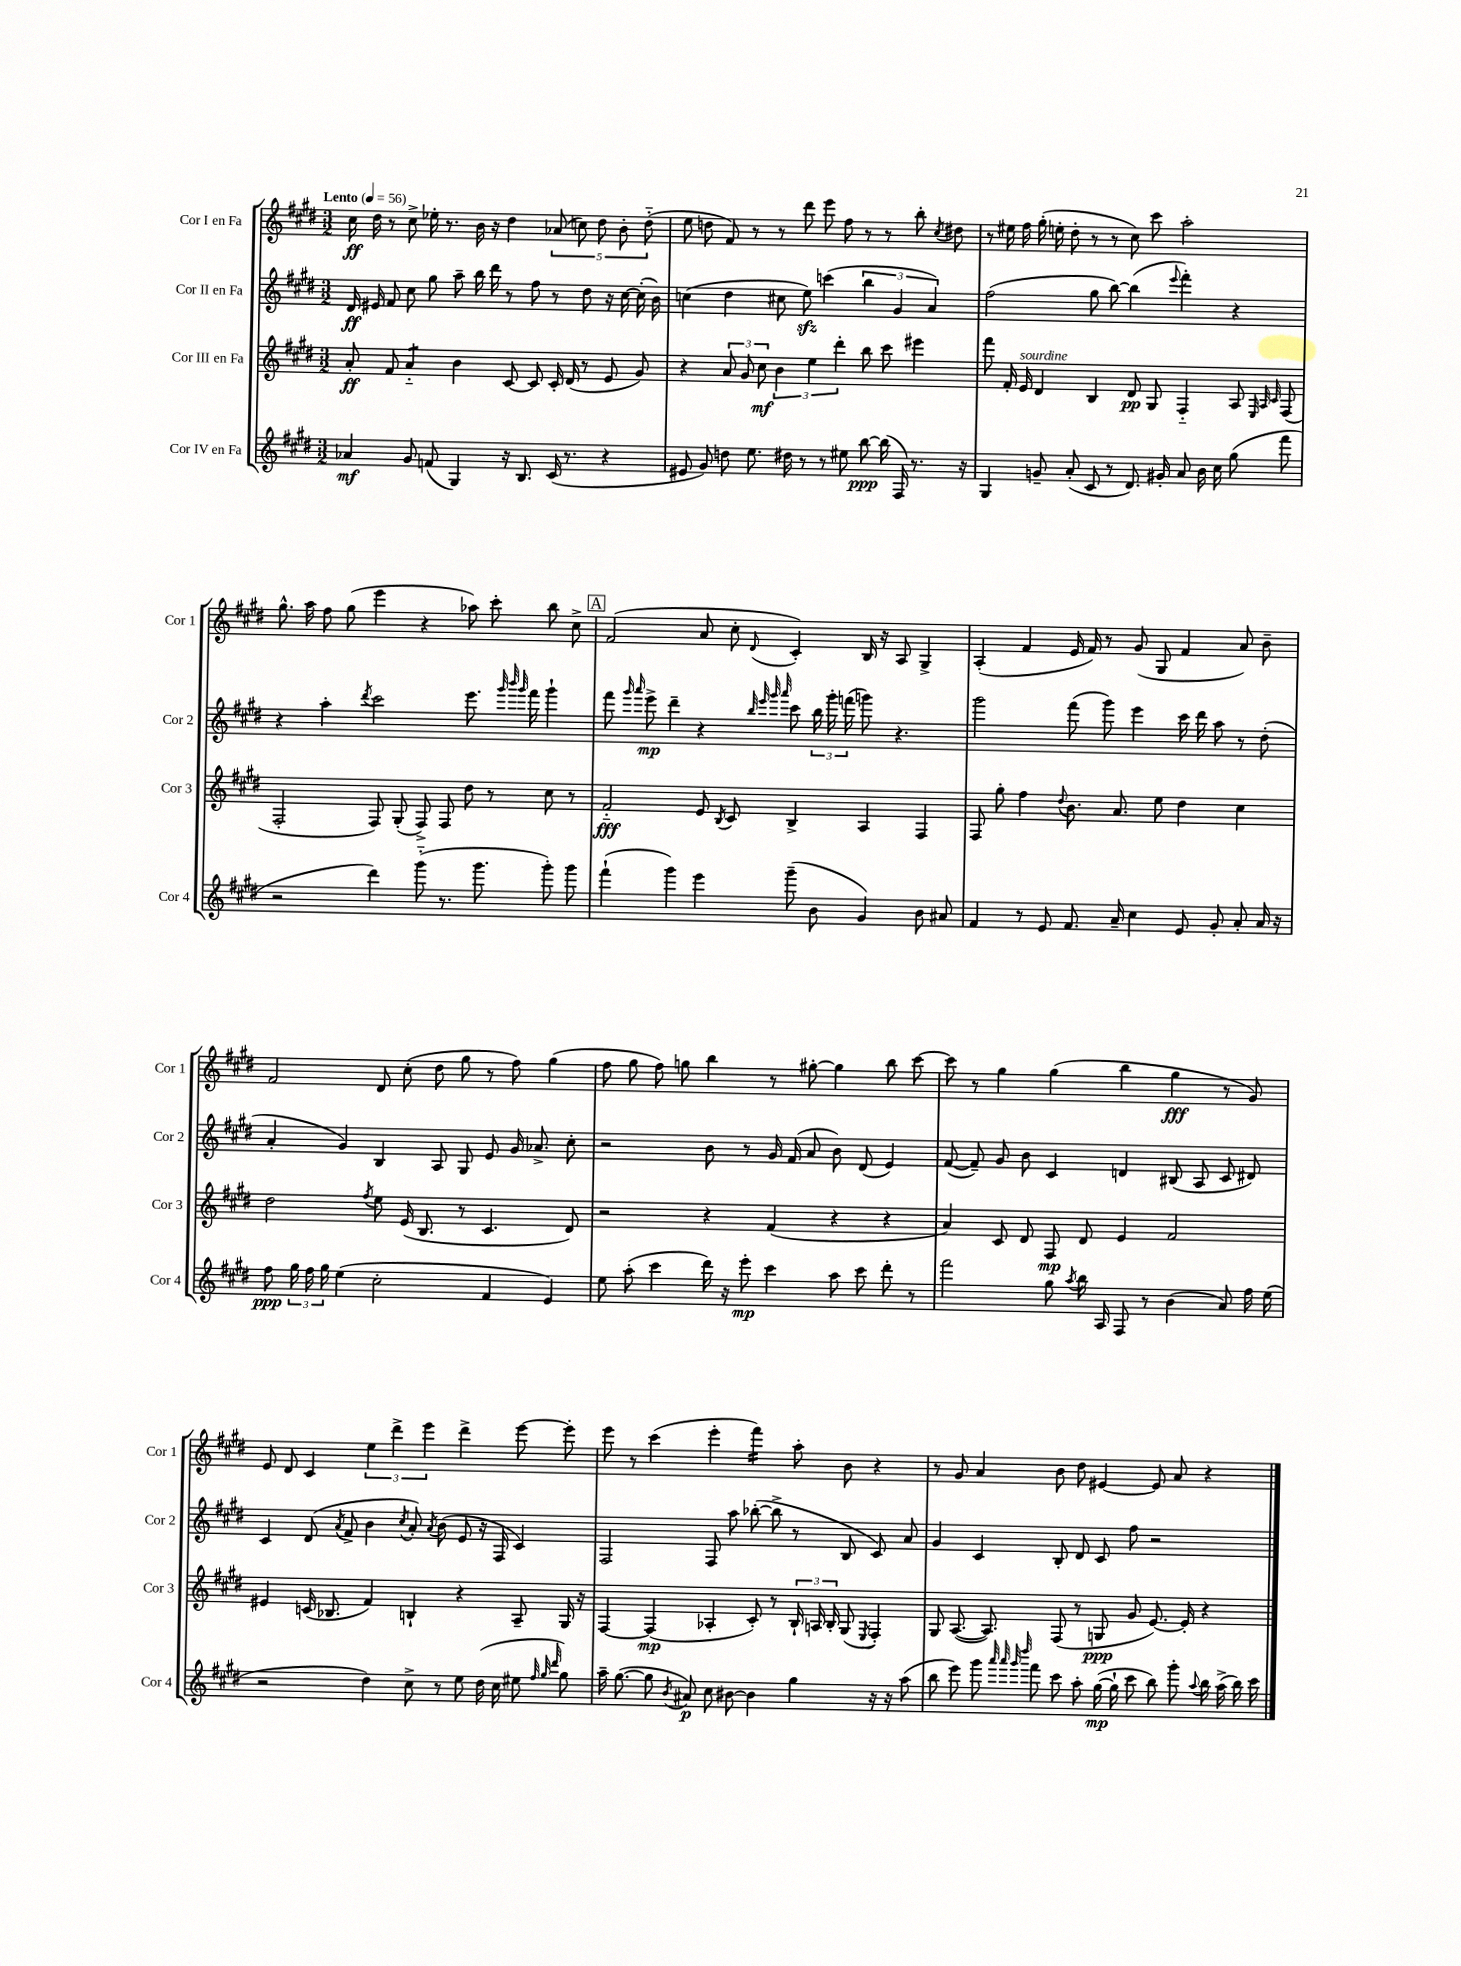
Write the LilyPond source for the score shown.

<<
\new StaffGroup <<
\new Staff = "s0" \with { instrumentName = "Cor I en Fa" shortInstrumentName = "Cor 1" } {
    \clef treble \key e \major \numericTimeSignature \time 3/2 \tempo "Lento" 4 = 56
    \autoBeamOff cis''16\ff dis''16 r8 cis''8-> ees''16-. r8. b'16 r16 dis''4 \tuplet 5/4 { aes'8( c''8) dis''8 b'8-. dis''8-_( } |
    e''8 d''8 fis'8) r8 r8 dis'''8 e'''8 fis''8 r8 r8 b''8-. \acciaccatura { cis''8 } dis''8 |
    r8 eis''16 fis''16 gis''16-.( e''16-. dis''8-. r8 r8 cis''8) cis'''8 a''2-. |
    gis''8.-^ a''16 fis''8 gis''8( e'''4 r4 aes''8) cis'''8-. b''8 cis''8-> |
    \mark \markup { \box "A" } fis'2( a'8 cis''8-. \appoggiatura { dis'8 } cis'4-.) b16 r16 a8 gis4-> |
    a4-.( fis'4 e'16 fis'16) r8 gis'8( gis8 fis'4 a'8) b'8-- |
    fis'2 dis'8 cis''8-.( dis''8 gis''8 r8 fis''8) gis''4( |
    fis''8 gis''8 fis''8) g''8 b''4 r8 gis''8~-. gis''4 b''8 cis'''8~ |
    cis'''8 r8 gis''4 gis''4( b''4 gis''4\fff r8 gis'8) |
    e'8 dis'8 cis'4 \tuplet 3/2 { e''4 dis'''4-> e'''4 } dis'''4-> e'''8~ e'''8-. |
    e'''8 r8 cis'''4( e'''4-. fis'''4:16) a''8-. b'8 r4 |
    r8 gis'8 a'4 b'8 dis''8 eis'4~ eis'8 a'8 r4 \bar "|." |
}
\new Staff = "s1" \with { instrumentName = "Cor II en Fa" shortInstrumentName = "Cor 2" } {
    \clef treble \key e \major \numericTimeSignature \time 3/2
    \autoBeamOff dis'16\ff eis'16 fis'8 cis''8 gis''8 a''8-- b''16 dis'''16 r8 fis''8 r8 dis''8 r16 cis''16~ cis''16-.( b'16) |
    c''4( dis''4 cis''8 e''8\sfz) c'''4( \tuplet 3/2 { b''4 gis'4 a'4) } |
    fis''2( gis''8 b''8~) b''4( \appoggiatura { e'''8 } fis'''4-.) r4 |
    r4 a''4-. \acciaccatura { dis'''8 } cis'''2 e'''8. \grace { gis'''32 b'''32 gis'''32 } fis'''16 gis'''4-! |
    \mark \markup { \box "A" } fis'''8 \grace { gis'''16 a'''16 } e'''8->\mp dis'''4-- r4 \grace { b''32 e'''32 gis'''32 a'''32 } cis'''8 \tuplet 3/2 { b''16 gis'''16-. f'''16( } g'''8) r4. |
    gis'''2 fis'''8( gis'''8) e'''4 cis'''16 dis'''16 a''8 r8 dis''8-.( |
    a'4-. gis'4) b4 a8 gis8 e'8 gis'16 aes'8.-> cis''8-. |
    r2 b'8 r8 gis'16 fis'16( a'8 b'8) dis'8( e'4) |
    fis'8~( fis'8--) gis'8 b'8 cis'4 d'4 bis8( a8 cis'8 dis'8) |
    cis'4 dis'8( \acciaccatura { a'8 } fis'8-> b'4 \acciaccatura { cis''8 } a'8-.) \acciaccatura { a'8 } b'8( e'8 r16 fis16 cis'4) |
    fis2 fis8 a''8 bes''8~-.( bes''8-> r8 b8 cis'8) a'8 |
    gis'4 cis'4 b8-. dis'8 cis'8 fis''8 r2 \bar "|." |
}
\new Staff = "s2" \with { instrumentName = "Cor III en Fa" shortInstrumentName = "Cor 3" } {
    \clef treble \key e \major \numericTimeSignature \time 3/2
    \autoBeamOff a'8-.\ff fis'8 a'4:8-_ b'4 cis'8~ cis'8 cis'16-. dis'16( r8 e'8 gis'8) |
    r4 \tuplet 3/2 { a'8 gis'8 cis''8\mf } \tuplet 3/2 { b'4 e''4 dis'''4-. } b''8 cis'''8 eis'''4 |
    fis'''8 fis'16-. e'16^\markup { \italic "sourdine" } dis'4 b4 dis'8\pp gis8 fis4-_ a8 \grace { e32 a32 cis'32 } fis8( |
    fis2-. fis8) gis8-.( fis8->) fis8 dis''8 r8 cis''8 r8 |
    \mark \markup { \box "A" } fis'2-_\fff e'8 \acciaccatura { b8 } cis'8 b4-> a4 fis4 |
    fis8 gis''8-. fis''4 \appoggiatura { dis''8 } b'8. a'8. e''8 dis''4 cis''4 |
    dis''2 \acciaccatura { fis''8 } e''8 e'16( b8. r8 cis'4. dis'8) |
    r2 r4 fis'4( r4 r4 |
    a'4) cis'8 dis'8 fis8\mp dis'8 e'4 fis'2 |
    eis'4 c'16( bes8. fis'4) b4-! r4 a8-- gis16 r16 |
    fis4~ fis4\mp( aes4-. cis'8-.) r8 \tuplet 3/2 { b16-! a16 b16-. } gis8( \acciaccatura { e8 } fis4-.) |
    gis8 a8.~( a8.) fis8( r8 g8\ppp gis'8 e'8.~) e'16-. r4 \bar "|." |
}
\new Staff = "s3" \with { instrumentName = "Cor IV en Fa" shortInstrumentName = "Cor 4" } {
    \clef treble \key e \major \numericTimeSignature \time 3/2
    \autoBeamOff aes'4\mf gis'8 f'8( gis4) r16 b8. cis'16( r8. r4 |
    eis'8 gis'8) d''8 e''8. dis''16 r8 r8 eis''8 b''8~\ppp b''16( fis16) r8. r16 |
    gis4 g'8-- a'8-.( cis'8 r8 dis'8.) gis'16-. a'8 b'16 cis''16 gis''8( fis'''8 |
    r2 dis'''4) gis'''8-_( r8. gis'''8. gis'''8-.) gis'''8 |
    \mark \markup { \box "A" } fis'''4-!( gis'''4) e'''4 gis'''8--( b'8 gis'4) b'8 ais'8 |
    fis'4 r8 e'8 fis'8. a'16-- cis''4 e'8 gis'8-. a'8-. a'16 r16 |
    fis''8\ppp \tuplet 3/2 { gis''16 fis''16 gis''16 } e''4( cis''2-. fis'4 e'4) |
    e''8 a''8-.( cis'''4 dis'''16) r16 e'''8-.\mp cis'''4 a''8 cis'''8 dis'''8-. r8 |
    fis'''2 gis''8 \acciaccatura { a''8 } b''16 a16 fis8 r8 b'4( a'8) fis''16 e''16( |
    r2 dis''4) cis''8-> r8 e''8 dis''16( cis''16 eis''8 \grace { fis''32 gis''32 dis'''32 } gis''8) |
    a''16-- gis''8.~( gis''8 \acciaccatura { b'8 } ais'8\p) cis''8 bis'8~ bis'4 gis''4 r16 r16 a''8( |
    b''8 e'''8) gis'''8 \grace { a'''32 a'''32 gis'''32 dis''''32 } fis'''8 cis'''8 a''8-. gis''16~\mp( gis''16-! cis'''8 b''8) gis'''8-. \appoggiatura { a''8 } b''16 a''16->( b''16) cis'''16 \bar "|." |
}
>>
>>
\layout { \context { \Score \remove "Bar_number_engraver" } }
